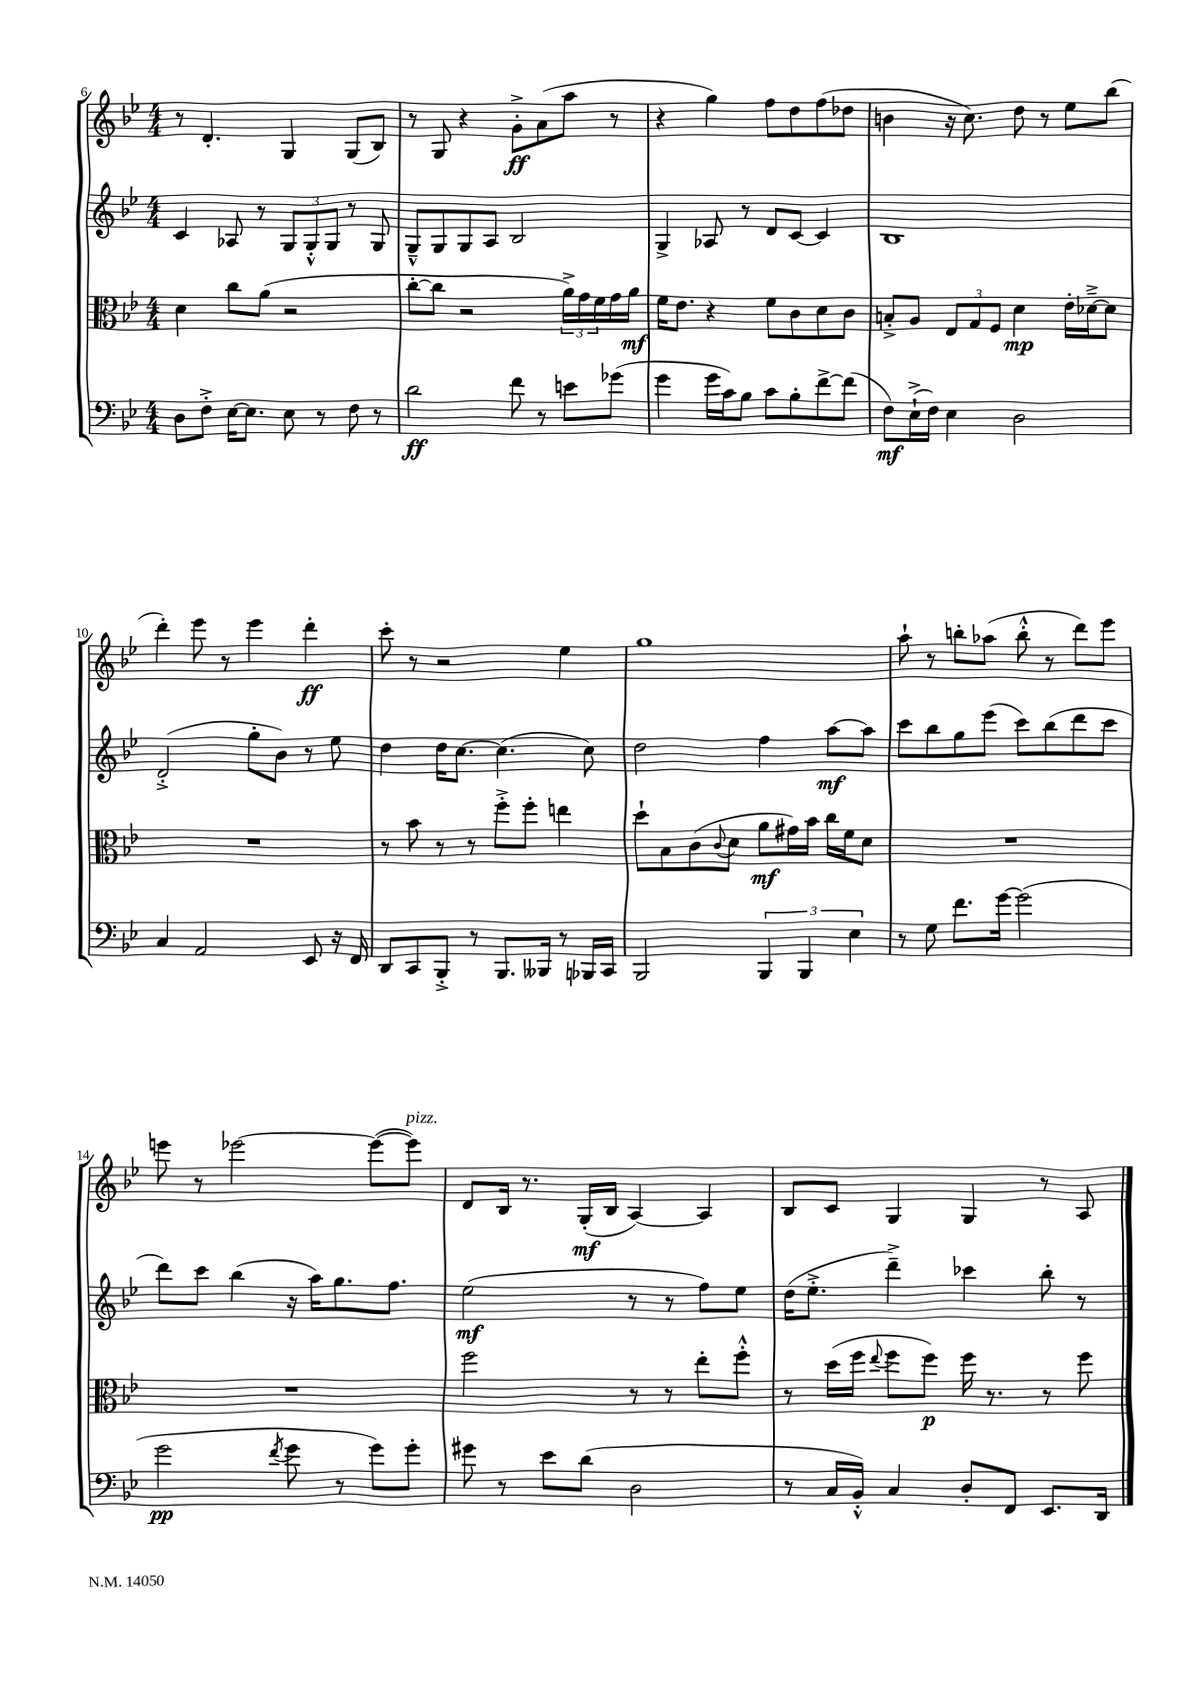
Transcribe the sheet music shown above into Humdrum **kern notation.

**kern	**kern	**kern	**kern
*staff4	*staff3	*staff2	*staff1
*clefF4	*clefC3	*clefG2	*clefG2
*k[b-e-]	*k[b-e-]	*k[b-e-]	*k[b-e-]
*M4/4	*M4/4	*M4/4	*M4/4
8D\L	4d\	4c/	8r
8F'^\J	.	.	4.d'/
[16E-\LK	8cc\L	8A-/	.
8.E-\]J	.	.	.
.	(8a\J	8r	.
8E-\	2r	12G/L	4G/
.	.	12G'^^/	.
8r	.	.	.
.	.	12G/J	.
8F\	.	8r	(8G/L
8r	.	8G/	8B-/J)
=	=	=	=
2d\	[8cc'\L	8G~^^/L	8r
.	8cc\]J	8G/	8G/
.	2r	8G/	4r
.	.	8A/J	.
8f\	.	2B-/	8g'^\L
8r	.	.	(8a\
8e\L	24a^\LL)	.	8aa\J
.	24g\	.	.
.	24f\	.	.
(8g-\J	16g\	.	8r
.	16a\JJ	.	.
=	=	=	=
4g\	16f\LK	4G^/	4r
.	8.e-\J	.	.
16g\LL	4r	8A-/	4gg\)
16c\J)	.	.	.
8B-\J	.	8r	.
8c\L	8f\L	8d/L	8ff\L
8B-'\	8c\	[8c/J	8dd\
[8f^\	8d\	4c/]	(8ff\
(8f\]J	8c\J	.	8dd-\J
=	=	=	=
8F\L)	8B'^/L	1B-	4b\
(16E-`^\L	8A/J	.	.
16F\JJ)	.	.	.
4E-\	12E-/L	.	16r
.	.	.	8.cc\)
.	12G/	.	.
.	12F/J	.	.
2D\	4d\	.	8dd\
.	.	.	8r
.	16e-'\LL	.	8ee-\L
.	[16d-~^\J	.	.
.	8d-\]J	.	(8bb-\J
=	=	=	=
4C/	1r	(2d'^/	4ddd'\)
2AA/	.	.	8eee-\
.	.	.	8r
.	.	8gg'\L	4eee-\
.	.	8b-\J)	.
8EE-/	.	8r	4ddd'\
16r	.	8ee-\	.
16FF/	.	.	.
=	=	=	=
8DD/L	8r	4dd\	8ccc'\
8CC/	8b-\	.	8r
8BBB-'^/J	8r	16dd\LK	2r
.	.	[8.cc\J	.
8r	8r	.	.
8.BBB-/L	8ff'^\L	(4.cc\]	.
.	8ff'\J	.	.
16BBB--/Jk	.	.	.
8r	4ee\	.	4ee-\
16BBB-/LL	.	8cc\)	.
16CC/JJ	.	.	.
=	=	=	=
2BBB-/	8dd`\L	2dd\	1gg
.	8B-\	.	.
.	(8c\	.	.
.	8qqc/	.	.
.	8d\J	.	.
6BBB-/	8a\L	4ff\	.
.	16g#\L)	.	.
6BBB-/	.	.	.
.	16b-\JJ	.	.
.	16cc\LL	[8aa\L	.
.	16f\J	.	.
6E-\	.	.	.
.	8d\J	8aa\]J	.
=	=	=	=
8r	1r	8ccc\L	8aa`\
8G\	.	8bb-\	8r
8.f\L	.	8gg\	8bb'\L
.	.	(8eee-\J	(8aa-\J
[16g\Jk	.	.	.
(2g\]	.	8ccc\L)	8bb'^^\
.	.	(8bb-\	8r
.	.	8ddd\	8ddd\L)
.	.	8ccc\J	8eee-\J
=	=	=	=
2g\	1r	8ddd\L)	8eee\
.	.	8ccc\J	8r
.	.	(4bb-\	[2eee-\
8qf/	.	.	.
8g\	.	16r	.
.	.	16aa\LK)	.
8r	.	8.gg\	.
8g\L)	.	.	(8eee-\_L
.	.	8.ff\J	.
8g'\J	.	.	8eee-\]J)
=	=	=	=
8g#\	2ff\	(2ee-\	8d/L
8r	.	.	16B-/Jk
.	.	.	8.r
8e-\L	.	.	.
(8d\J	.	.	(16G'/LL
.	.	.	16B-/JJ
2D\	8r	8r	[4A/)
.	8r	8r	.
.	8ee-'\L	8ff\L)	4A/]
.	8ff'^^\J	8ee-\J	.
=	=	=	=
8r	8r	(16dd\LK	8B-/L
.	.	8.ee-'^\J	.
16C/LL	(16dd\LL	.	8c/J
16BB-'^^/JJ)	16ff\JJ	.	.
.	8qqee-/	.	.
4C/	8ff\L	4ddd~^\)	4G/
.	8ff\J)	.	.
8D'/L	16ff\	4ccc-\	4G/
.	8.r	.	.
8FF/J	.	.	.
8.EE-/L	8r	8bb-'\	8r
.	8ff\	8r	8A/
16DD/Jk	.	.	.
==	==	==	==
*-	*-	*-	*-
